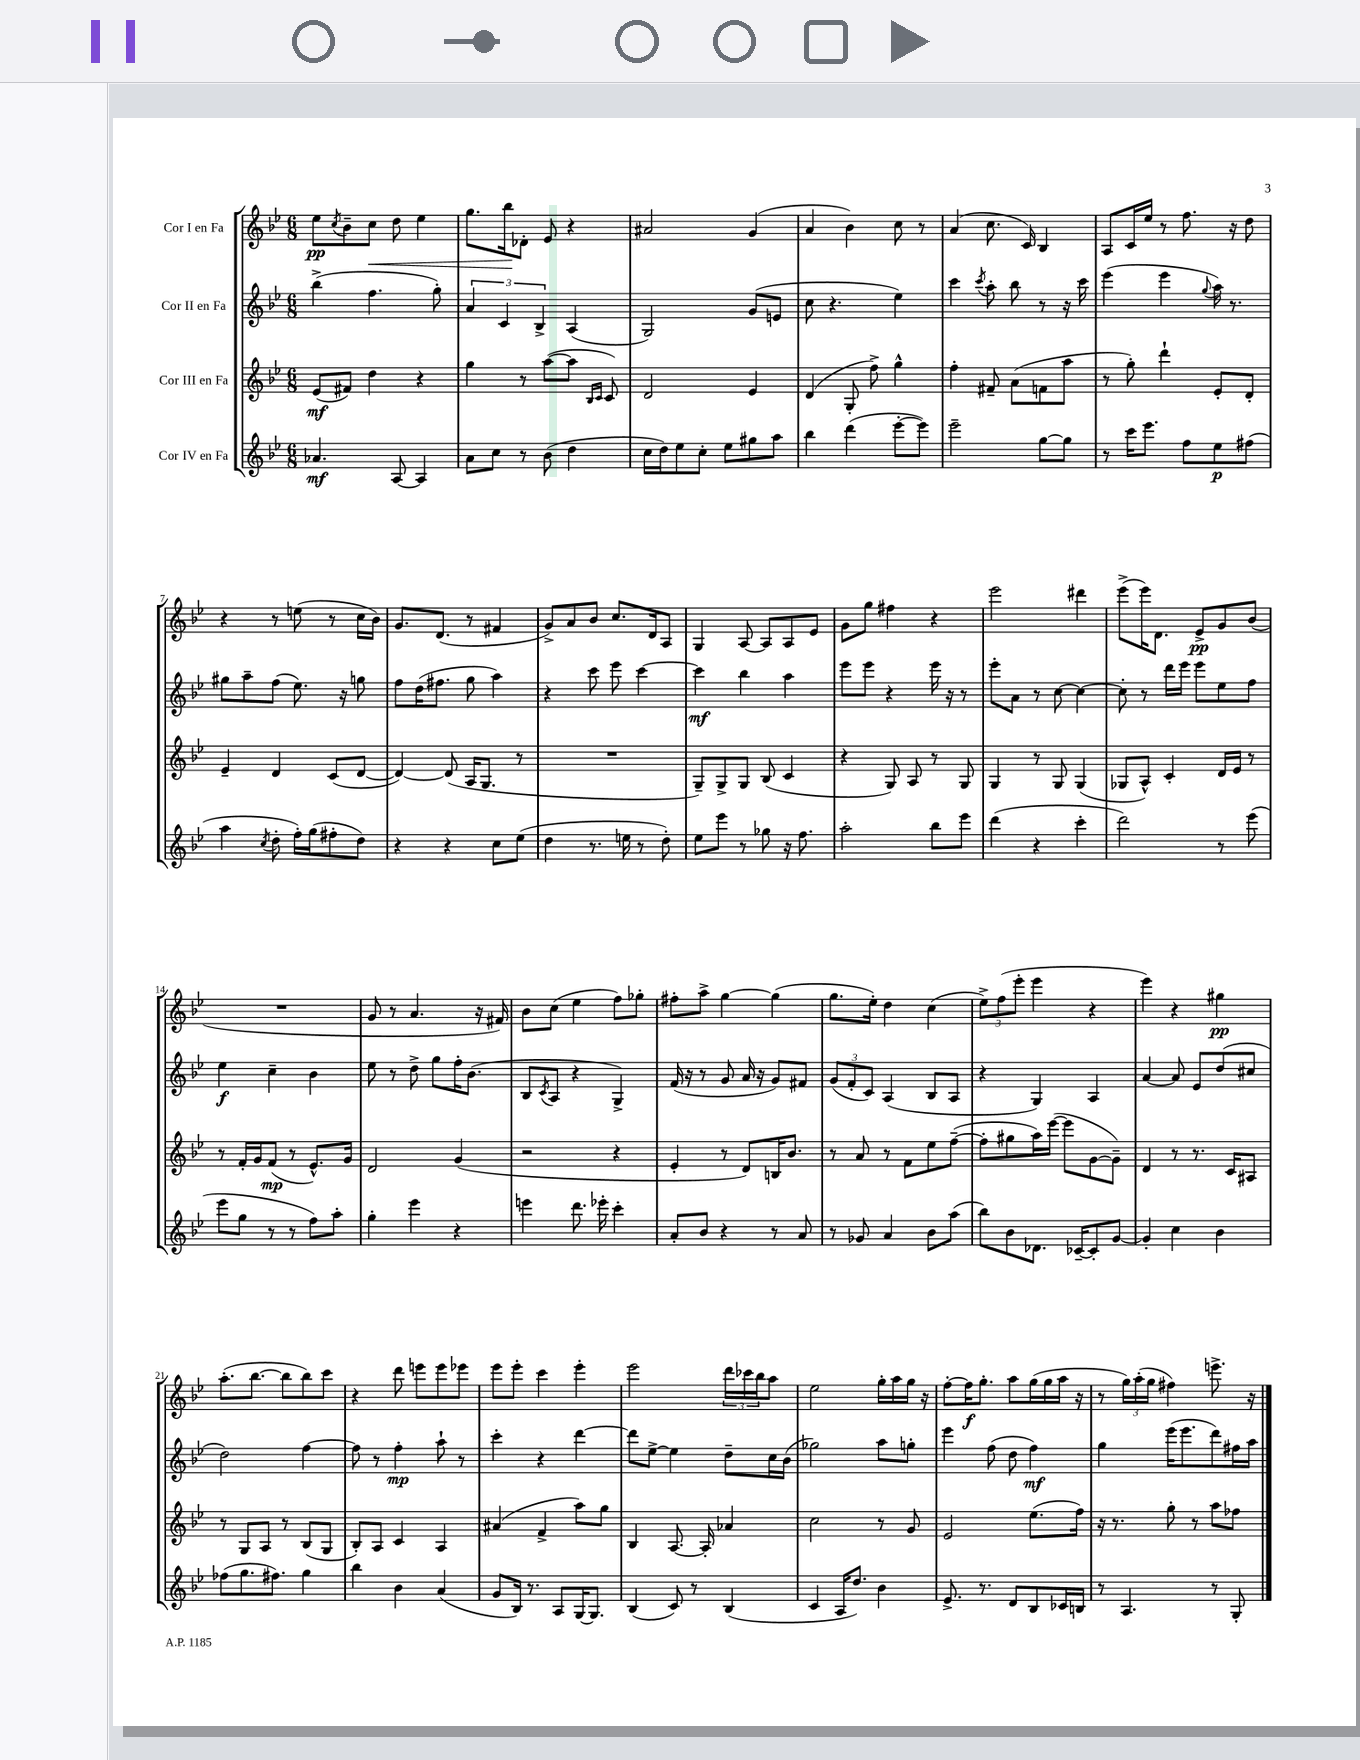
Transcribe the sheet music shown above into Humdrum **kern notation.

**kern	**dynam	**kern	**dynam	**kern	**dynam	**kern	**dynam
*part4	*part4	*part3	*part3	*part2	*part2	*part1	*part1
*staff4	*staff4	*staff3	*staff3	*staff2	*staff2	*staff1	*staff1
*I"Cor IV en Fa	*	*I"Cor III en Fa	*	*I"Cor II en Fa	*	*I"Cor I en Fa	*
*clefG2	*	*clefG2	*	*clefG2	*	*clefG2	*
*k[b-e-]	*	*k[b-e-]	*	*k[b-e-]	*	*k[b-e-]	*
*M6/8	*	*M6/8	*	*M6/8	*	*M6/8	*
=1	=1	=1	=1	=1	=1	=1	=1
4.a-X/	mf	(8e-/L	mf	(4bb-^\	.	8ee-\L	pp
.	.	.	.	.	.	8qcc/	.
.	.	8f#X/J)	.	.	.	8b-~\	.
!	!	!	!	!	!	!	!LO:HP:b
.	.	4dd\	.	4.ff\	.	8cc\J	<
[8A/	.	.	.	.	.	8dd\	.
4A/]	.	4r	.	.	.	4ee-\	.
.	.	.	.	8gg'\)	.	.	.
=2	=2	=2	=2	=2	=2	=2	=2
8a\L	.	4gg\	.	6a/	.	8.gg\L	.
8cc\J	.	.	.	.	.	.	.
.	.	.	.	6c/	.	.	.
.	.	.	.	.	.	16bb-\k	.
8r	.	8r	.	.	.	8d-X'\J	[
.	.	.	.	6B-^/	.	.	.
(8b-\	.	([8aa\L	.	.	.	8e-/	.
4dd\	.	8aa\J]	.	(4A/	.	4r	.
.	.	16qqB-/LL	.	.	.	.	.
.	.	16qqc/JJ	.	.	.	.	.
.	.	8c/)	.	.	.	.	.
=3	=3	=3	=3	=3	=3	=3	=3
16cc\LL	.	2d/	.	2G/)	.	2a#X/	.
16dd\J)	.	.	.	.	.	.	.
8ee-\	.	.	.	.	.	.	.
8cc'\J	.	.	.	.	.	.	.
8ee-\L	.	.	.	.	.	.	.
8gg#X\	.	4e-/	.	(8g/L	.	(4g/	.
8aa\J	.	.	.	8en/J	.	.	.
=4	=4	=4	=4	=4	=4	=4	=4
4bb-\	.	(4d/	.	8cc\	.	4a/	.
.	.	.	.	4.r	.	.	.
(4ddd\	.	8G'/	.	.	.	4b-\)	.
.	.	8ff^\)	.	.	.	.	.
[8eee-'\L	.	4gg^^\	.	4ee-\)	.	8cc\	.
8eee-\J])	.	.	.	.	.	8r	.
=5	=5	=5	=5	=5	=5	=5	=5
2eee-~\	.	4ff'\	.	4ccc\	.	(4a/	.
.	.	.	.	8qccc/	.	.	.
.	.	8f#X~/	.	8aa'\	.	8.cc\	.
.	.	(8a\L	.	8bb-\	.	.	.
.	.	.	.	.	.	16c/)	.
[8gg\L	.	8fn\	.	8r	.	4B-/	.
8gg\J]	.	8aa\J	.	16r	.	.	.
.	.	.	.	16ccc\	.	.	.
=6	=6	=6	=6	=6	=6	=6	=6
8r	.	8r	.	(4eee-\	.	8A/L	.
16ccc\KL	.	8gg'\)	.	.	.	16c/L	.
8.eee-\J	.	.	.	.	.	16ee-/JJ	.
.	.	4ddd`\	.	4eee-\	.	8r	.
8ff\L	.	.	.	.	.	8.ff\	.
.	.	.	.	8qqgg/	.	.	.
8ee-\	p	8e-'/L	.	16aa\)	.	.	.
.	.	.	.	8.r	.	16r	.
(8ff#X\J	.	8d'/J	.	.	.	8dd\	.
!!LO:LB:g=z
=7	=7	=7	=7	=7	=7	=7	=7
4aa\	.	4e-~/	.	8gg#X\L	.	4r	.
.	.	.	.	8aa~\	.	.	.
8qcc/	.	.	.	.	.	.	.
8dd'\	.	4d/	.	(8ff\J	.	8r	.
16ff'\LL)	.	.	.	8.ee-\)	.	(8een\	.
(16gg\J	.	.	.	.	.	.	.
8ff#X'\	.	(8c/L	.	.	.	8r	.
.	.	.	.	16r	.	.	.
8dd\J)	.	[8d/J	.	8ggn\	.	16cc\LL	.
.	.	.	.	.	.	16b-\JJ)	.
=8	=8	=8	=8	=8	=8	=8	=8
4r	.	4d/_)	.	8ff\L	.	8.g/L	.
.	.	.	.	(16dd\K	.	.	.
.	.	.	.	8.ff#X\J	.	(8.d/J	.
4r	.	(8d/]	.	.	.	.	.
.	.	16A/KL	.	8gg\	.	8r	.
.	.	8.G/J	.	.	.	.	.
8cc\L	.	.	.	4aa\)	.	4f#X/	.
(8ee-\J	.	8r	.	.	.	.	.
=9	=9	=9	=9	=9	=9	=9	=9
4dd\	.	2.r	.	4r	.	8g^/L)	.
.	.	.	.	.	.	8a/	.
8.r	.	.	.	8ccc\	.	8b-/J	.
.	.	.	.	8eee-\	.	8.cc/L	.
16een\	.	.	.	.	.	.	.
8r	.	.	.	[4ccc\	.	.	.
.	.	.	.	.	.	16d/k	.
8dd'\)	.	.	.	.	.	8A/J	.
=10	=10	=10	=10	=10	=10	=10	=10
8ee-\L	.	8G~/L)	.	4ccc\]	mf	4G/	.
8eee-\J	.	8G^/	.	.	.	.	.
8r	.	8G/J	.	4bb-\	.	[8A/	.
8gg-X\	.	(8B-/	.	.	.	8A/L]	.
16r	.	4c/	.	4aa\	.	8A/	.
8.ff\	.	.	.	.	.	.	.
.	.	.	.	.	.	8e-/J	.
=11	=11	=11	=11	=11	=11	=11	=11
2aa'\	.	4r	.	8eee-\L	.	8g\L	.
.	.	.	.	8eee-\J	.	8gg\J	.
.	.	8G/)	.	4r	.	4ff#X\	.
.	.	8A/	.	.	.	.	.
8bb-\L	.	8r	.	16eee-\	.	4r	.
.	.	.	.	16r	.	.	.
8eee-\J	.	8G/	.	8r	.	.	.
=12	=12	=12	=12	=12	=12	=12	=12
(4ddd\	.	4G/	.	8eee-'\L	.	2eee-\	.
.	.	.	.	8a\J	.	.	.
4r	.	8r	.	8r	.	.	.
.	.	8G/	.	[8cc\	.	.	.
4ccc'\	.	(4G/	.	4cc\_	.	4ddd#X\	.
=13	=13	=13	=13	=13	=13	=13	=13
2ddd\)	.	8G-X/L	.	8cc'\]	.	(8eee-^\L	.
.	.	8A^^/J)	.	8r	.	16eee-\K)	.
.	.	.	.	.	.	8.d\J	.
.	.	4c'/	.	16ddd\LL	.	.	.
.	.	.	.	16eee-\JJ	.	.	.
.	.	.	.	8eee-\L	.	8e-^/L	pp
8r	.	16d/LL	.	8ee-\	.	8g/	.
.	.	16e-/JJ	.	.	.	.	.
(8eee-\	.	8r	.	8ff\J	.	(8b-/J	.
!!LO:LB:g=z
=14	=14	=14	=14	=14	=14	=14	=14
8eee-\L	.	8r	.	4ee-\	f	2.r	.
8gg\J	.	16f'/LL	.	.	.	.	.
.	.	16g/J	.	.	.	.	.
8r	.	(8f/J	mp	4cc~\	.	.	.
8r	.	8r	.	.	.	.	.
8ff\L)	.	8.e-^^/L)	.	4b-\	.	.	.
8aa'\J	.	.	.	.	.	.	.
.	.	16g/Jk	.	.	.	.	.
=15	=15	=15	=15	=15	=15	=15	=15
4gg'\	.	2d/	.	8ee-\	.	8g/	.
.	.	.	.	8r	.	8r	.
4eee-\	.	.	.	8dd^\	.	4.a/	.
.	.	.	.	8gg\L	.	.	.
4r	.	(4g/	.	16ff'\K	.	.	.
.	.	.	.	(8.b-\J	.	.	.
.	.	.	.	.	.	16r	.
.	.	.	.	.	.	16f#X/)	.
=16	=16	=16	=16	=16	=16	=16	=16
4eeen\	.	2r	.	8B-/L	.	8b-\L	.
.	.	.	.	8qc/	.	.	.
.	.	.	.	8A/J	.	(8cc\J	.
8.ddd\	.	.	.	4r	.	4ee-\	.
16eee-X'\	.	.	.	.	.	.	.
4ccc'\	.	4r	.	4G^/)	.	8ff\L)	.
.	.	.	.	.	.	8gg-X'\J	.
=17	=17	=17	=17	=17	=17	=17	=17
8a'/L	.	4e-'/	.	(16f/	.	8ff#X'\L	.
.	.	.	.	16r	.	.	.
8b-/J	.	.	.	8r	.	8aa^\J	.
4r	.	8r	.	8g/	.	[4gg\	.
.	.	8d/L)	.	16a/	.	.	.
.	.	.	.	16r	.	.	.
8r	.	16Bn/K	.	8g/L)	.	(4gg\]	.
.	.	8.b-/J	.	.	.	.	.
8a/	.	.	.	8f#X/J	.	.	.
=18	=18	=18	=18	=18	=18	=18	=18
8r	.	8r	.	(12g/L	.	8.gg\L	.
.	.	.	.	12f'/	.	.	.
8g-X/	.	8a/	.	.	.	.	.
.	.	.	.	12c/J)	.	.	.
.	.	.	.	.	.	16ee-'\Jk)	.
4a/	.	8r	.	(4A/	.	4dd\	.
.	.	8f\L	.	.	.	.	.
8b-\L	.	8ee-\	.	8B-/L	.	(4cc\	.
(8aa\J	.	([8ff~\J	.	8A/J	.	.	.
=19	=19	=19	=19	=19	=19	=19	=19
8bb-\L)	.	8ff'\L]	.	4r	.	12ee-^\L)	.
.	.	.	.	.	.	(12ff\	.
8b-\	.	8gg#X\	.	.	.	.	.
.	.	.	.	.	.	12eee-'\J	.
8.d-X\J	.	16aa\L)	.	4G/)	.	4eee-\	.
.	.	([16eee-\JJ	.	.	.	.	.
.	.	8eee-\L]	.	.	.	.	.
[16c-X~/KL	.	.	.	.	.	.	.
8c-'/]	.	[8g\	.	4A/	.	4r	.
[8g/J	.	8g~\J])	.	.	.	.	.
=20	=20	=20	=20	=20	=20	=20	=20
4g'/]	.	4d/	.	[4a/	.	4eee-\)	.
4cc\	.	8r	.	8a/]	.	4r	.
.	.	8.r	.	8e-/L	.	.	.
4b-\	.	.	.	(8dd/	.	4gg#X\	pp
.	.	16c/KL	.	.	.	.	.
.	.	8A#X/J	.	8cc#X/J	.	.	.
!!LO:LB:g=z
=21	=21	=21	=21	=21	=21	=21	=21
(8ff-X\L	.	8r	.	2dd\)	.	(8.aa'\L	.
8.gg\	.	8G/L	.	.	.	.	.
.	.	.	.	.	.	[8.bb-\J	.
.	.	8A/J	.	.	.	.	.
8.ff#X\J)	.	.	.	.	.	.	.
.	.	8r	.	.	.	8bb-\L]	.
4gg\	.	(8B-/L	.	[4ff\	.	8bb-\)	.
.	.	8G/J	.	.	.	8ccc\J	.
=22	=22	=22	=22	=22	=22	=22	=22
4bb-\	.	8B-'/L)	.	8ff\]	.	4r	.
.	.	8A/J	.	8r	.	.	.
4b-\	.	4c/	.	4ff'\	mp	8ddd\	.
.	.	.	.	.	.	8eeen\L	.
(4a/	.	4A/	.	8aa`\	.	8eee\	.
.	.	.	.	8r	.	8eee-X\J	.
=23	=23	=23	=23	=23	=23	=23	=23
8g/L	.	(4a#X/	.	4ccc'\	.	8eee-\L	.
16B-/Jk)	.	.	.	.	.	8eee-'\J	.
8.r	.	.	.	.	.	.	.
.	.	4f^/	.	4r	.	4ccc\	.
8A/L	.	.	.	.	.	.	.
[16G/K	.	8aa\L)	.	[4ddd\	.	4eee-'\	.
8.G/J]	.	.	.	.	.	.	.
.	.	8gg\J	.	.	.	.	.
=24	=24	=24	=24	=24	=24	=24	=24
(4B-/	.	4B-/	.	8ddd\L]	.	2eee-\	.
.	.	.	.	[8ee-^\J	.	.	.
8c/)	.	[8.A/	.	4ee-\]	.	.	.
8r	.	.	.	.	.	.	.
.	.	16A'/]	.	.	.	.	.
(4B-/	.	4a-X/	.	8dd~\L	.	24ddd\LL	.
.	.	.	.	.	.	24ccc-X\	.
.	.	.	.	.	.	24bb-\J	.
.	.	.	.	16cc\L	.	8aa\J	.
.	.	.	.	(16b-\JJ	.	.	.
=25	=25	=25	=25	=25	=25	=25	=25
4c/	.	2cc\	.	2gg-X\)	.	2ee-\	.
16A/KL	.	.	.	.	.	.	.
8.dd/J)	.	.	.	.	.	.	.
4b-\	.	8r	.	8aa\L	.	16gg'\LL	.
.	.	.	.	.	.	16aa\	.
.	.	8g/	.	8ggn'\J	.	16gg\JJ	.
.	.	.	.	.	.	16r	.
=26	=26	=26	=26	=26	=26	=26	=26
8.e-^/	.	2e-/	.	4eee-\	.	[8ff'\L	.
.	.	.	.	.	.	16ff\K]	f
8.r	.	.	.	.	.	8.gg'\J	.
.	.	.	.	(8ff\	.	.	.
8d/L	.	.	.	8dd\	.	8aa\L	.
8B-/	.	(8.ee-\L	.	4ff\)	mf	(16gg\L	.
.	.	.	.	.	.	16gg\	.
16c-X/L	.	.	.	.	.	16aa\JJ	.
16Bn/JJ	.	16ff\Jk)	.	.	.	16r	.
=27	=27	=27	=27	=27	=27	=27	=27
8r	.	16r	.	4gg\	.	8r	.
.	.	8.r	.	.	.	.	.
4.A/	.	.	.	.	.	24gg\LL)	.
.	.	.	.	.	.	(24aa'\	.
.	.	.	.	.	.	24gg\JJ	.
.	.	8gg'\	.	(16eee-\KL	.	4ff#X\)	.
.	.	.	.	8.eee-\	.	.	.
.	.	8r	.	.	.	.	.
8r	.	8aa\L	.	8ddd\)	.	8.eeen^\	.
8G'/	.	8ff-X\J	.	16ff#X\L	.	.	.
.	.	.	.	16aa\JJ	.	16r	.
==	==	==	==	==	==	==	==
*-	*-	*-	*-	*-	*-	*-	*-
